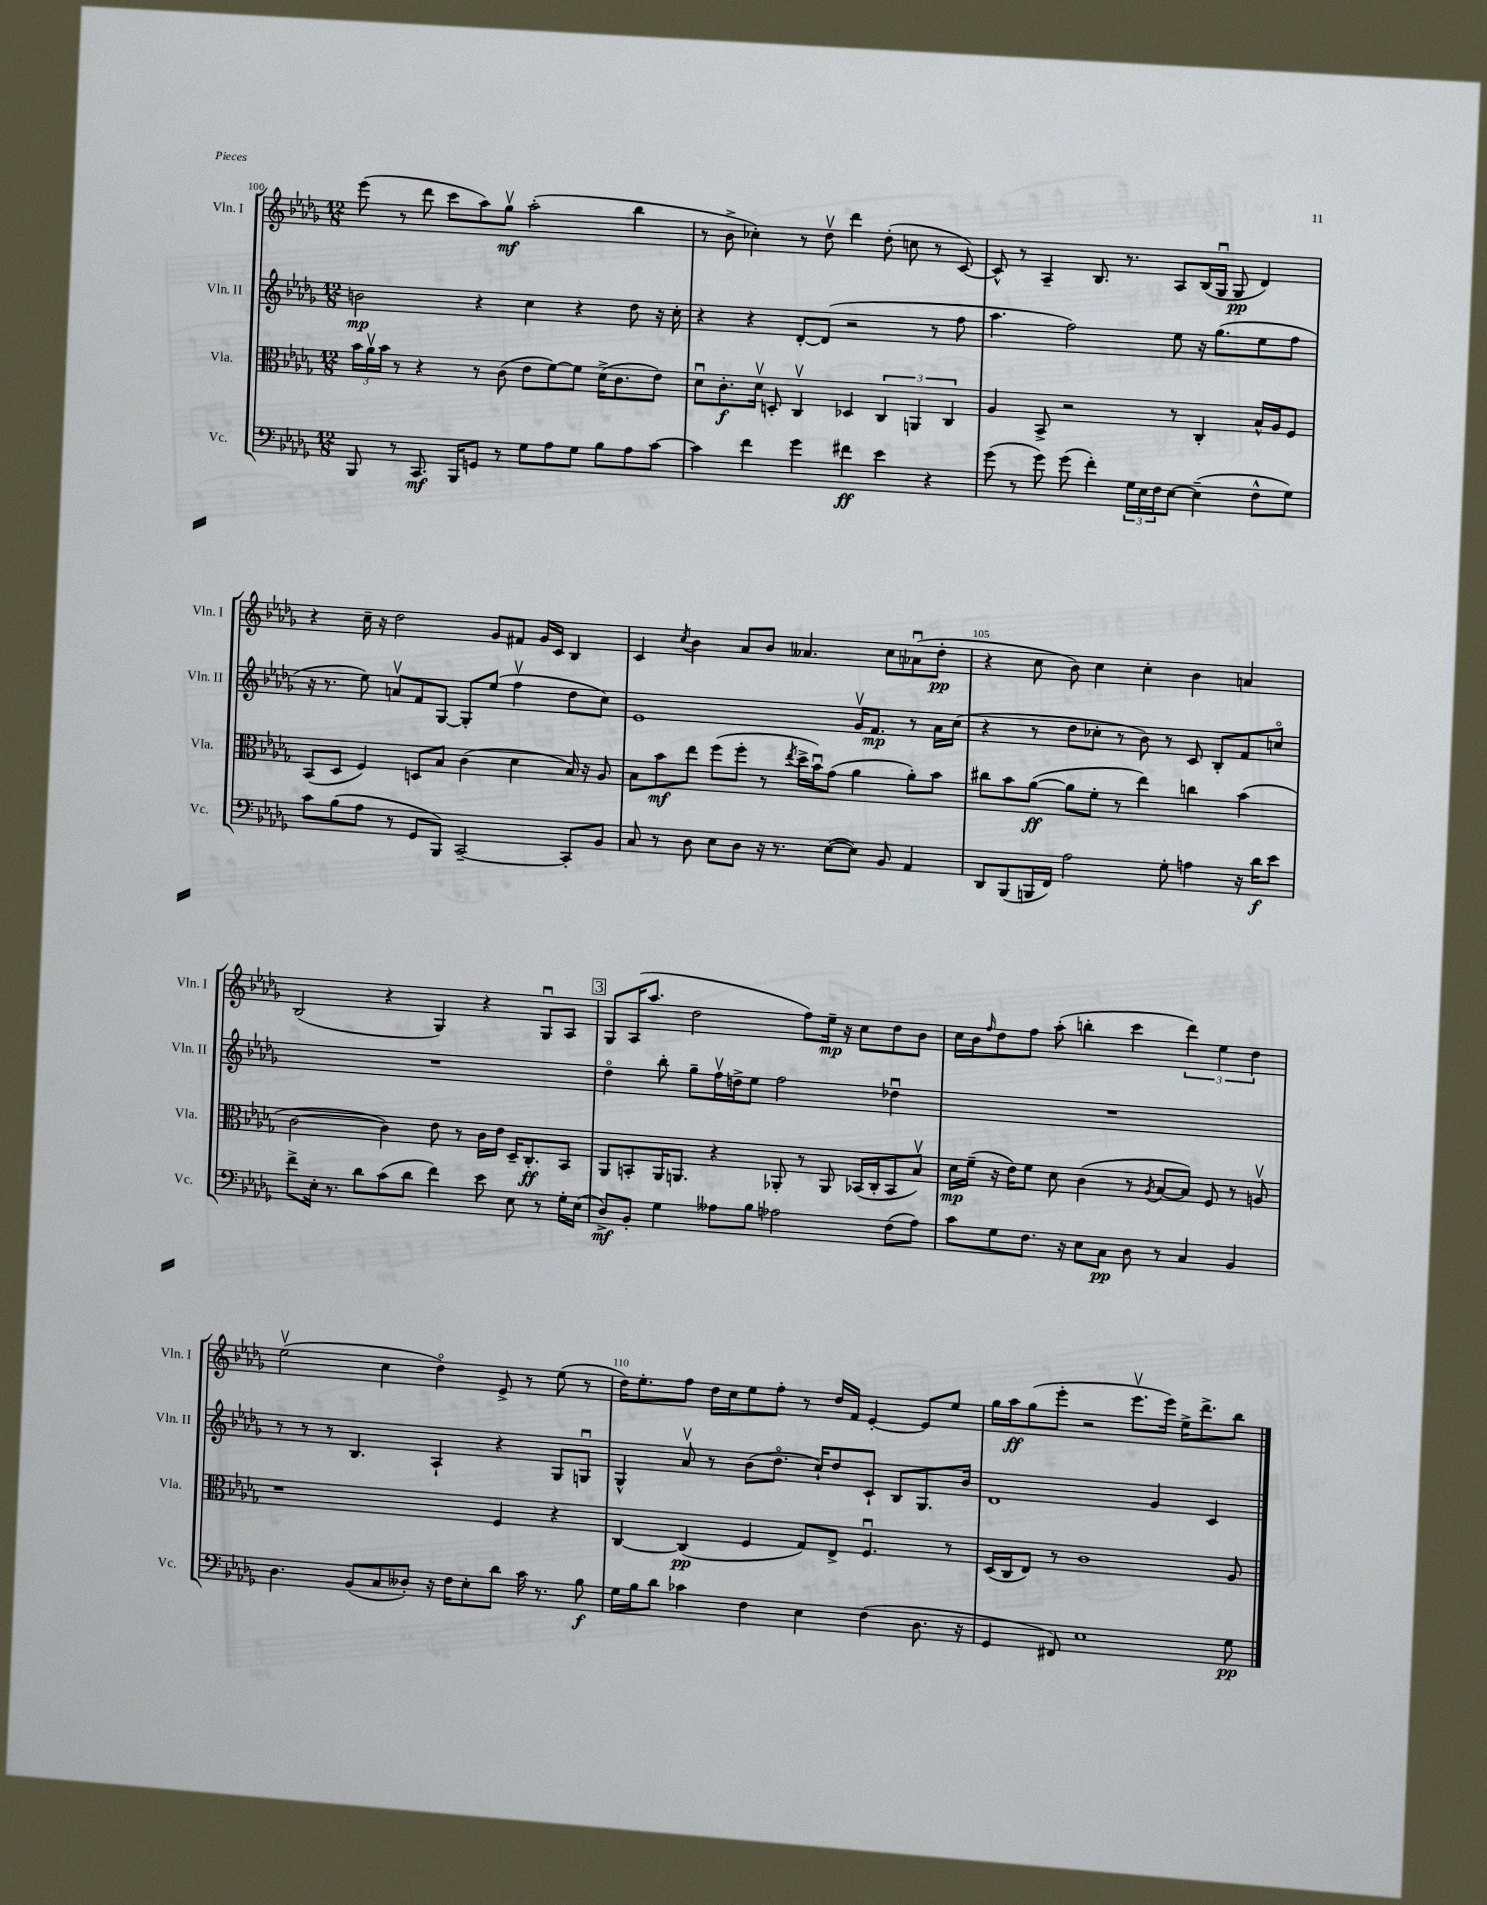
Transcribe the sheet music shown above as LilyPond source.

<<
\new StaffGroup <<
\new Staff = "s0" \with { instrumentName = "Vln. I" shortInstrumentName = "Vln. I" } {
    \clef treble \key des \major \numericTimeSignature \time 12/8
    ees'''8( r8 des'''8 c'''8 aes''8) ges''8\upbow\mf aes''2-.( bes''4 |
    r8 bes'8-> ces''4-.) r8 des''8\upbow des'''4 des''8-.( c''8 r8 c'8~) |
    c'8-^ r8 aes4-- bes8. r8. aes8 bes16( ges16\downbow ges8\pp des'4) |
    r4 c''16-- r16 des''2 ges'8 fis'8 ges'16 c'16 bes4 |
    c'4 \acciaccatura { c''8 } bes'4 aes'8 bes'8 aeses'4. c''8 aes'8\downbow( des''8-.\pp |
    r4 c''8 bes'8) c''4 c''4-. bes'4 a'4 |
    bes2( r4 ges4) r4 ges8\downbow aes8 |
    \mark \markup { \box "3" } ges8 aes16( aes''8. des''2 f''8) ees''16--\mp r16 c''8 des''8 bes'8 |
    c''16 bes'16 \grace { f''16 } des''8 f''8 aes''8-.( b''4-. c'''4 \tuplet 3/2 { des'''4) ees''4 des''4 } |
    ees''2\upbow( c''4 des''4\flageolet) ees'8-> r8 ees''8( r8 |
    des''16) ees''8.-. f''8 des''16 c''16 ees''8 f''8-. r8 des''16 f'16 ees'4~-. ees'8 ees''8 |
    ges''16 aes''16\ff ges''8( ees'''8-. r2 ees'''8.\upbow ees'''16) ees''16-> des'''8.-> bes''8 \bar "|." |
}
\new Staff = "s1" \with { instrumentName = "Vln. II" shortInstrumentName = "Vln. II" } {
    \clef treble \key des \major \numericTimeSignature \time 12/8
    b'2\mp r4 c''4 r4 des''8 r16 c''16-. |
    r4 r4 des'8~-. des'8( r2 r8 f''8 |
    aes''4. f''2) ees''8 r16 ges''8.( ees''8 f''8 |
    r16 r8. ees''8) a'8\upbow f'8 ges8~ ges8-. ees''8( f''4\upbow des''8 c''8) |
    ees'1 ges'16\upbow f'8.\mp r8 aes'16 c''16( |
    r4 r8 des''8 ces''8-. r8 bes'8) r8 c'8 bes8-. f'8 c''8\flageolet |
    R1. |
    \mark \markup { \box "3" } des''4\flageolet bes''8-. ges''8-- f''16\upbow d''16-> ees''8 f''2 des''4\downbow |
    R1. |
    r8 r8 r8 bes4. aes4-! r4 ges8 g8\downbow |
    ges4-^ aes'8\upbow r8 bes'8( des''8.\flageolet c''16-!) des''8 c'8-! bes8 ges8. bes'16 |
    des'1 ges'4 c'4 \bar "|." |
}
\new Staff = "s2" \with { instrumentName = "Vla." shortInstrumentName = "Vla." } {
    \clef alto \key des \major \numericTimeSignature \time 12/8
    \tuplet 3/2 { bes'16 aes'16\upbow bes'16 } r8 r4 r8 c'8( ees'8 f'8~) f'8 des'16->( c'8. ees'8) |
    des'8\downbow c'8.-.\f des'16\upbow d8-. c4\upbow des4 \tuplet 3/2 { c4 a,4 c4 } |
    aes4 bes,8-> r2 r8 c4-. bes16-^ aes16 f8 |
    bes,8( des8 f4) d8 bes8 c'4( des'4 bes16) r16 aes8 |
    bes8 bes'8\mf ees''8 f''8( f''8-. r8 \acciaccatura { ees''8 } des''16-> bes'16\downbow) ges'8( aes'4 aes'8-.) bes'8 |
    cis''8 bes'8 aes'8~\ff( aes'8 f'8-. r8 ees''4) c''4 bes'4( |
    c'2~ c'4) ees'8 r8 c'16 ees'16 des16-- c8.-.\ff bes,8 |
    \mark \markup { \box "3" } aes,8 b,8-. aes,16 a,8. r4 aes,8-. r8 aes,8 bes,16( c16-. bes,8 bes8\upbow) |
    des'16\mp f'16--( r16 ees'16) f'8 des'8 c'4( r8 \acciaccatura { aes8 } bes8~ bes8) f8 r8 a8\upbow |
    r1 f4 r4 |
    c4~ c4\pp( f4 ges8) ees8-> f4.\downbow r8 |
    des16( c16 ees8) r8 c'1 aes8 \bar "|." |
}
\new Staff = "s3" \with { instrumentName = "Vc." shortInstrumentName = "Vc." } {
    \clef bass \key des \major \numericTimeSignature \time 12/8
    bes,,8 r8 c,8.\mf bes,,16 g,8 r8 ges8 aes8 ges8 bes8 aes8 c'8~ |
    c'4 f'4 ges'4 fis'4\ff ees'4 r4 |
    ges'8( r8 ges'8) ges'8( f'4-.) \tuplet 3/2 { ges16 ees16 f16 } ees8~ ees4--( f8-^ ges8) |
    c'8 bes8( aes8 r8 ges,8 bes,,8) c,2~-- c,8-. bes,8 |
    c8 r8 des8 ees8 des8 r16 r8. ees8~( ees8) bes,8 aes,4 |
    des,8 bes,,8( b,,16 f,16) aes2 ges8-. a4 r16 des'16\f ees'8 |
    f'8-> ees16-. r8. des'8 c'8( des'8 f'4) ees'8 ees8 r8 ges16-. ees16( |
    \mark \markup { \box "3" } des8->\mf) bes,8-. ges4 aeses8 bes8 aes2 f8( aes8) |
    c'8 ges8 f8. r16 ees8 c8\pp des8 r8 c4 bes,4 |
    des4. bes,8( c8 deses8-.) r16 f16 ees8-. des'8 c'16 r8. bes8\f |
    ges16 bes16 des'8 ces'4 f4 ees4 f4( des8. r16 |
    ges,4 fis,8) ees1 ges8\pp \bar "|." |
}
>>
>>
\layout { \context { \Score currentBarNumber = #100 \override BarNumber.break-visibility = ##(#f #t #t) barNumberVisibility = #(every-nth-bar-number-visible 5) } }
